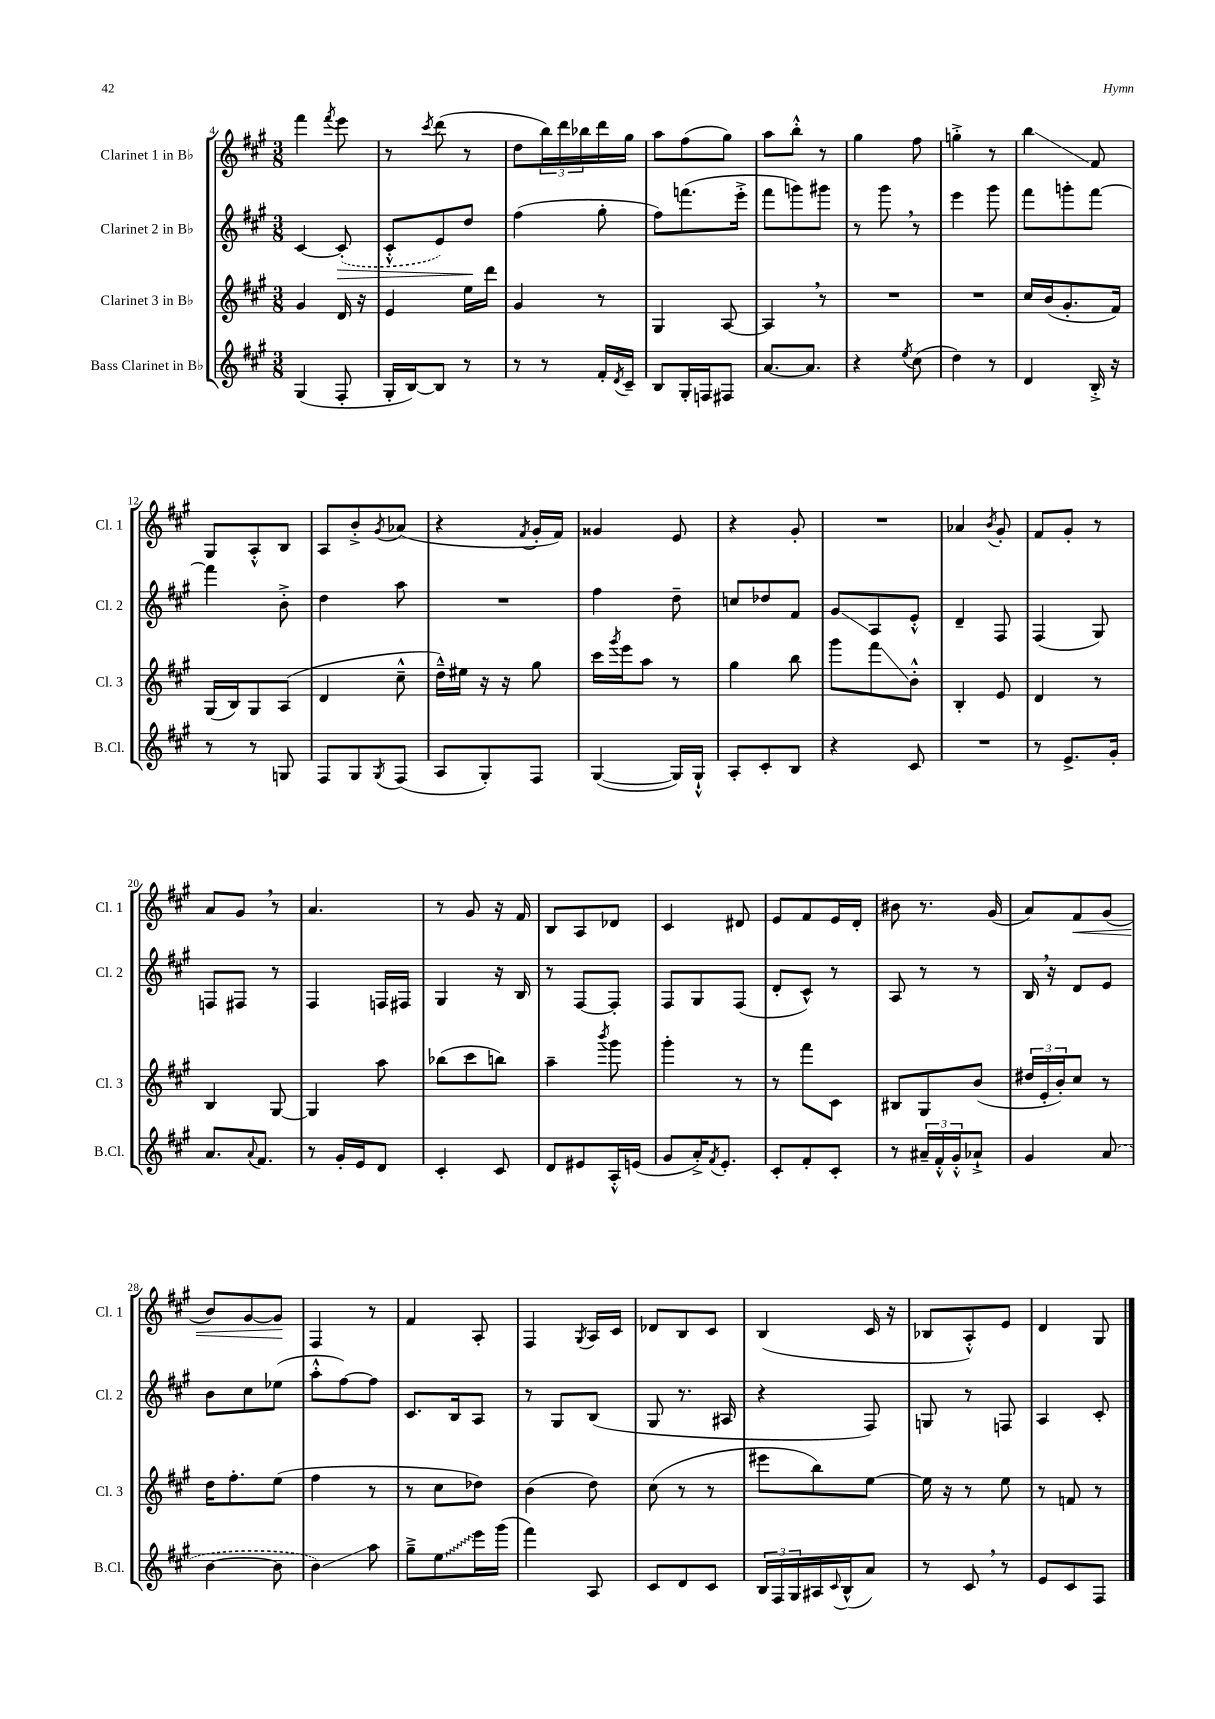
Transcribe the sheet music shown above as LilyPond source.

<<
\new StaffGroup <<
\new Staff = "s0" \with { instrumentName = "Clarinet 1 in Bb" shortInstrumentName = "Cl. 1" } {
    \clef treble \key a \major \numericTimeSignature \time 3/8
    fis'''4 \acciaccatura { fis'''8 } e'''8 |
    r8 \acciaccatura { cis'''8 } d'''8( r8 |
    d''8 \tuplet 3/2 { b''16) d'''16 bes''16 } d'''16 gis''16 |
    a''8 fis''8( gis''8) |
    a''8 b''8-.-^ r8 |
    gis''4 fis''8 |
    g''4-.-> r8 |
    b''4\glissando fis'8 |
    gis8 a8-.-^ b8 |
    a8 b'8-.-> \acciaccatura { gis'8 } aes'8( |
    r4 \acciaccatura { fis'8 } gis'16-. fis'16) |
    gisis'4 e'8 |
    r4 gis'8-. |
    R4. |
    aes'4 \acciaccatura { b'8 } gis'8-. |
    fis'8 gis'8-. r8 |
    a'8 gis'8 \breathe r8 |
    a'4. |
    r8 gis'8 r16 fis'16 |
    b8 a8 des'8 |
    cis'4 dis'8 |
    e'8 fis'8 e'16 d'16-. |
    bis'8 r8. gis'16( |
    a'8) fis'8\< gis'8( |
    b'8) gis'8~ gis'8\! |
    fis4 r8 |
    fis'4 a8-. |
    fis4 \acciaccatura { gis8 } a16 cis'16 |
    des'8 b8 cis'8 |
    b4( cis'16 r16 |
    bes8 a8-.-^) e'8 |
    d'4 gis8 \bar "|." |
}
\new Staff = "s1" \with { instrumentName = "Clarinet 2 in Bb" shortInstrumentName = "Cl. 2" } {
    \clef treble \key a \major \numericTimeSignature \time 3/8
    cis'4~ \once \slurDashed cis'8-.\>( |
    cis'8-.-^ e'8) d''8\! |
    fis''4( gis''8-. |
    fis''8) f'''8.( e'''16-.-> |
    fis'''8 g'''8) gis'''8 |
    r8 gis'''8 \breathe r8 |
    e'''4 gis'''8 |
    fis'''8 g'''8-. fis'''8~ |
    fis'''4 b'8-.-> |
    d''4 a''8 |
    R4. |
    fis''4 d''8-- |
    c''8 des''8 fis'8 |
    gis'8\glissando a8 e'8-.-^ |
    d'4-- fis8 |
    fis4( gis8) |
    f8 fis8 r8 |
    fis4 f16 fis16 |
    gis4 r16 b16 |
    r8 fis8~ fis8-. |
    fis8 gis8 fis8( |
    d'8-. cis'8-^) r8 |
    a8 r8 r8 |
    b16 \breathe r16 d'8 e'8 |
    b'8 cis''8 ees''8( |
    a''8-.-^ fis''8~) fis''8 |
    cis'8. b16 a8 |
    r8 gis8 b8( |
    gis8 r8. ais16 |
    r4 fis8) |
    g8 r8 f8 |
    a4 cis'8-. \bar "|." |
}
\new Staff = "s2" \with { instrumentName = "Clarinet 3 in Bb" shortInstrumentName = "Cl. 3" } {
    \clef treble \key a \major \numericTimeSignature \time 3/8
    gis'4 d'16 r16 |
    e'4 e''16 d'''16 |
    gis'4 r8 |
    gis4 a8~ |
    a4 \breathe r8 |
    R4. |
    R4. |
    cis''16 b'16( gis'8.-. fis'16) |
    gis16( b16) gis8 a8( |
    d'4 cis''8---^ |
    d''16---^) eis''16 r16 r16 gis''8 |
    cis'''16 \acciaccatura { gis'''8 } e'''16 a''8 r8 |
    gis''4 b''8 |
    gis'''8 fis'''8\glissando b'8-.-^ |
    b4-. e'8 |
    d'4 r8 |
    b4 gis8~ |
    gis4 a''8 |
    bes''8( cis'''8 b''8) |
    a''4-- \acciaccatura { b'''8 } gis'''8 |
    gis'''4-. r8 |
    r8 fis'''8 cis'8 |
    bis8 gis8 b'8( |
    \tuplet 3/2 { dis''16 e'16-. b'16-.) } cis''8 r8 |
    d''16 fis''8.-. e''8( |
    fis''4 r8 |
    r8 cis''8 des''8) |
    b'4( d''8) |
    cis''8( r8 r8 |
    eis'''8 b''8) e''8~ |
    e''16 r16 r8 e''8 |
    r8 f'8 r8 \bar "|." |
}
\new Staff = "s3" \with { instrumentName = "Bass Clarinet in Bb" shortInstrumentName = "B.Cl." } {
    \clef treble \key a \major \numericTimeSignature \time 3/8
    gis4( fis8-. |
    gis16-. b16~) b8 r8 |
    r8 r8 fis'16-. \acciaccatura { d'8 } cis'16-- |
    b8 gis16-. f16 fis8 |
    a'8.~ a'8. |
    r4 \acciaccatura { e''8 } cis''8( |
    d''4) r8 |
    d'4 b16-.-> r16 |
    r8 r8 g8 |
    fis8 gis8 \acciaccatura { gis8 } fis8( |
    a8 gis8-.) fis8 |
    gis4~( gis16) gis16-!-^ |
    a8-. cis'8-. b8 |
    r4 cis'8 |
    R4. |
    r8 e'8.-> gis'16-. |
    a'8. \appoggiatura { a'8 } fis'8. |
    r8 gis'16-. e'16 d'8 |
    cis'4-. cis'8 |
    d'8 eis'8 a16-.-^ e'16( |
    gis'8 a'16-.->) \acciaccatura { fis'8 } e'8.-. |
    cis'8-. fis'8-. cis'8-. |
    r8 \tuplet 3/2 { ais'16-- fis'16-.-^ gis'16-.-^ } aes'8-!-> |
    gis'4 \once \slurDashed a'8( |
    b'4~ b'8 |
    b'4\glissando) a''8 |
    gis''8---> \once \override Glissando.style = #'zigzag e''8\glissando e'''16 gis'''16( |
    fis'''4) a8 |
    cis'8 d'8 cis'8 |
    \tuplet 3/2 { b16 fis16 gis16 } ais16 \appoggiatura { cis'8 } b16-^( a'8) |
    r8 cis'8 \breathe r8 |
    e'8 cis'8 fis8 \bar "|." |
}
>>
>>
\layout { \context { \Score currentBarNumber = #4 } }
